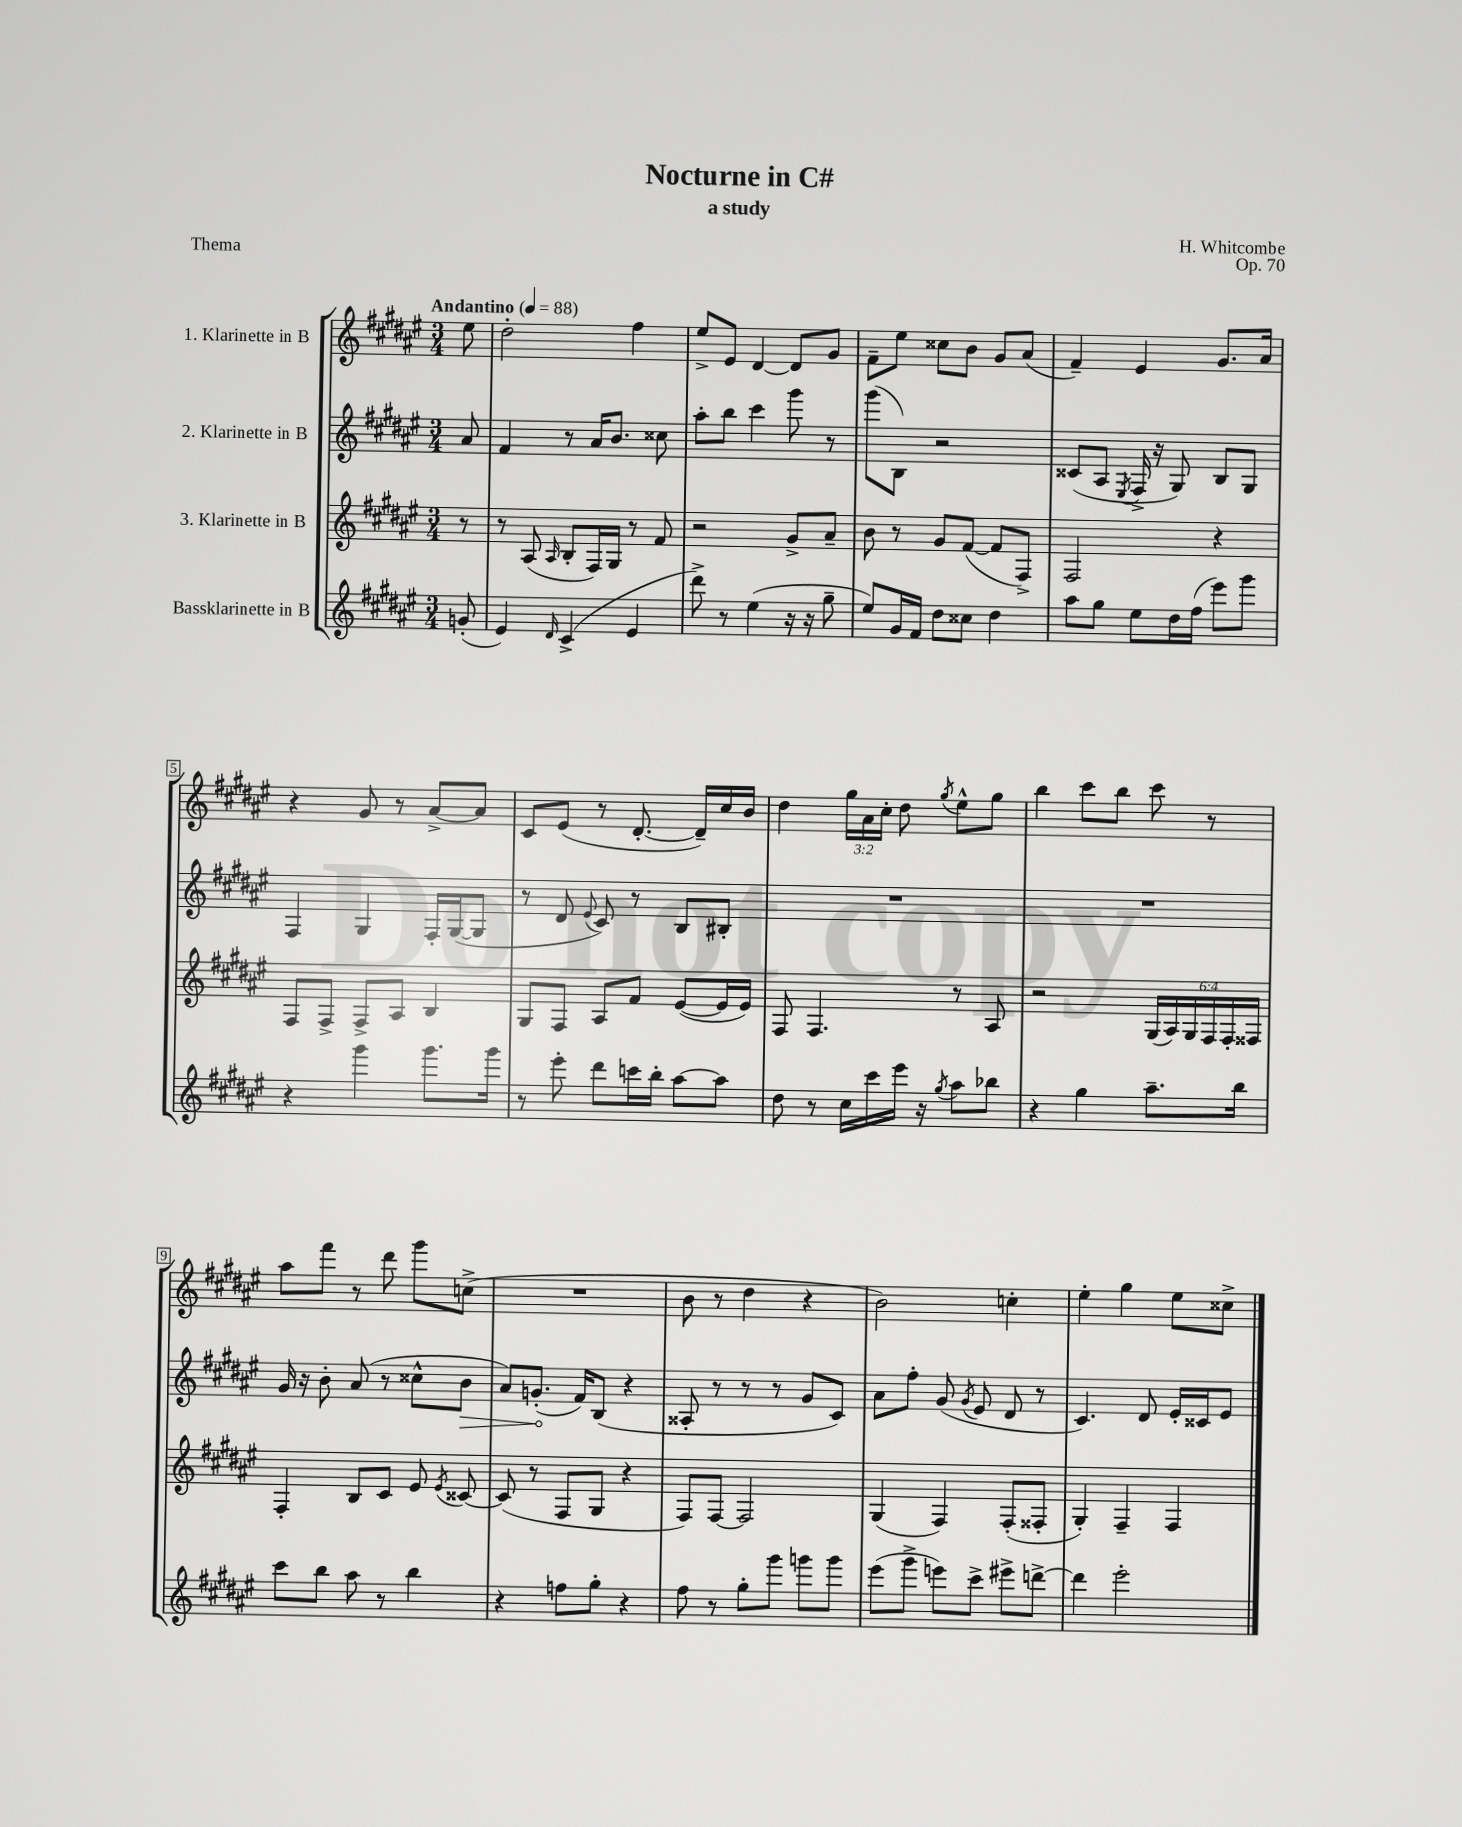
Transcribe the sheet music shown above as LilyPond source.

\header { title = "Nocturne in C#" composer = "H. Whitcombe" subtitle = "a study" opus = "Op. 70" piece = "Thema" }
<<
\new StaffGroup <<
\new Staff = "s0" \with { instrumentName = "1. Klarinette in B" } {
    \clef treble \key fis \major \numericTimeSignature \time 3/4 \override Staff.TupletNumber.text = #tuplet-number::calc-fraction-text \partial 8 \tempo "Andantino" 4 = 88
    \autoBeamOff eis''8 |
    dis''2-. fis''4 |
    eis''8[-> eis'8] dis'4~ dis'8[ gis'8] |
    fis'8[-- eis''8] cisis''8[ b'8] gis'8[ ais'8]( |
    fis'4--) eis'4 gis'8.[ ais'16] |
    r4 gis'8 r8 ais'8[~-> ais'8] |
    cis'8[ eis'8]( r8 dis'8.~-. dis'16[--) cis''16 b'16] |
    dis''4 \tuplet 3/2 { gis''16[ ais'16 cis''16]-. } dis''8 \acciaccatura { gis''8 } eis''8[-^ gis''8] |
    b''4 cis'''8[ b''8] cis'''8 r8 |
    ais''8[ fis'''8] r8 dis'''8 gis'''8[ c''8]->( |
    R2. |
    b'8 r8 dis''4 r4 |
    b'2) c''4-. |
    eis''4-. gis''4 eis''8[ cisis''8]-> \bar "|." |
}
\new Staff = "s1" \with { instrumentName = "2. Klarinette in B" } {
    \clef treble \key fis \major \numericTimeSignature \time 3/4 \partial 8
    \autoBeamOff ais'8 |
    fis'4 r8 ais'16[ b'8.] cisis''8 |
    ais''8[-. b''8] cis'''4 gis'''8 r8 |
    gis'''8[( b8]) r2 |
    cisis'8[( ais8] \acciaccatura { eis8 } fis16-> r16 gis8) b8[ gis8] |
    fis4 gis4 fis16[-. gis16~( gis8] |
    r8 dis'8 \appoggiatura { eis'8 } cis'8) r8 b8[ bis8]-. |
    R2. |
    R2. |
    gis'16 r16 b'8-. ais'8( r8 cisis''8[-^ \once \override Hairpin.circled-tip = ##t b'8]\> |
    ais'8[) g'8.]-.\!( fis'16[) b8]( r4 |
    aisis8-. r8 r8 r8 gis'8[ cis'8]) |
    ais'8[ fis''8]-. gis'8( \acciaccatura { gis'8 } eis'8 dis'8 r8 |
    cis'4.) dis'8 eis'16[-. cisis'16 eis'8] \bar "|." |
}
\new Staff = "s2" \with { instrumentName = "3. Klarinette in B" } {
    \clef treble \key fis \major \numericTimeSignature \time 3/4 \override Staff.TupletNumber.text = #tuplet-number::calc-fraction-text \partial 8
    \autoBeamOff r8 |
    r8 ais8( \grace { ais16 } b8[-. fis16) gis16] r8 fis'8 |
    r2 gis'8[-> ais'8]-- |
    b'8 r8 gis'8[ fis'8]~( fis'8[ fis8]->) |
    fis2 r4 |
    fis8[ fis8]-> fis8[-> ais8] b4 |
    gis8[ fis8] ais8[ fis'8] eis'8[~( eis'16 eis'16]) |
    fis8 fis4. r8 ais8 |
    r2 \tuplet 6/4 { gis16[( ais16) gis16 fis16 fis16-. fisis16] } |
    fis4-. b8[ cis'8] eis'8 \acciaccatura { eis'8 } cisis'8~ |
    cisis'8( r8 fis8[ gis8] r4 |
    fis8[) fis8]~ fis2 |
    gis4( fis4) fis8[-.( fisis8]-. |
    gis4-.) fis4-- fis4 \bar "|." |
}
\new Staff = "s3" \with { instrumentName = "Bassklarinette in B" } {
    \clef treble \key fis \major \numericTimeSignature \time 3/4 \partial 8
    \autoBeamOff g'8-.( |
    eis'4) \grace { dis'16 } cis'4->( eis'4 |
    dis'''8->) r8 eis''4( r16 r16 gis''8-- |
    eis''8[) gis'16 fis'16] dis''8[ cisis''8] dis''4 |
    ais''8[ gis''8] eis''8[ dis''16 fis''16]( eis'''8[) gis'''8] |
    r4 gis'''4 gis'''8.[ gis'''16] |
    r8 eis'''8-. dis'''8[ c'''16 b''16]-. ais''8[~ ais''8] |
    dis''8 r8 cis''16[ cis'''16 eis'''16] r16 \acciaccatura { gis''8 } ais''8[ bes''8] |
    r4 gis''4 ais''8.[-- b''16] |
    cis'''8[ b''8] ais''8 r8 b''4 |
    r4 f''8[ gis''8]-. r4 |
    fis''8 r8 gis''8[-. gis'''8] g'''8[ g'''8] |
    eis'''8[( gis'''8]-> e'''8[) cis'''8]-> eis'''8[-> d'''8]~-> |
    d'''4 eis'''2-. \bar "|." |
}
>>
>>
\layout { \context { \Score \override BarNumber.stencil = #(make-stencil-boxer 0.1 0.3 ly:text-interface::print) } }
